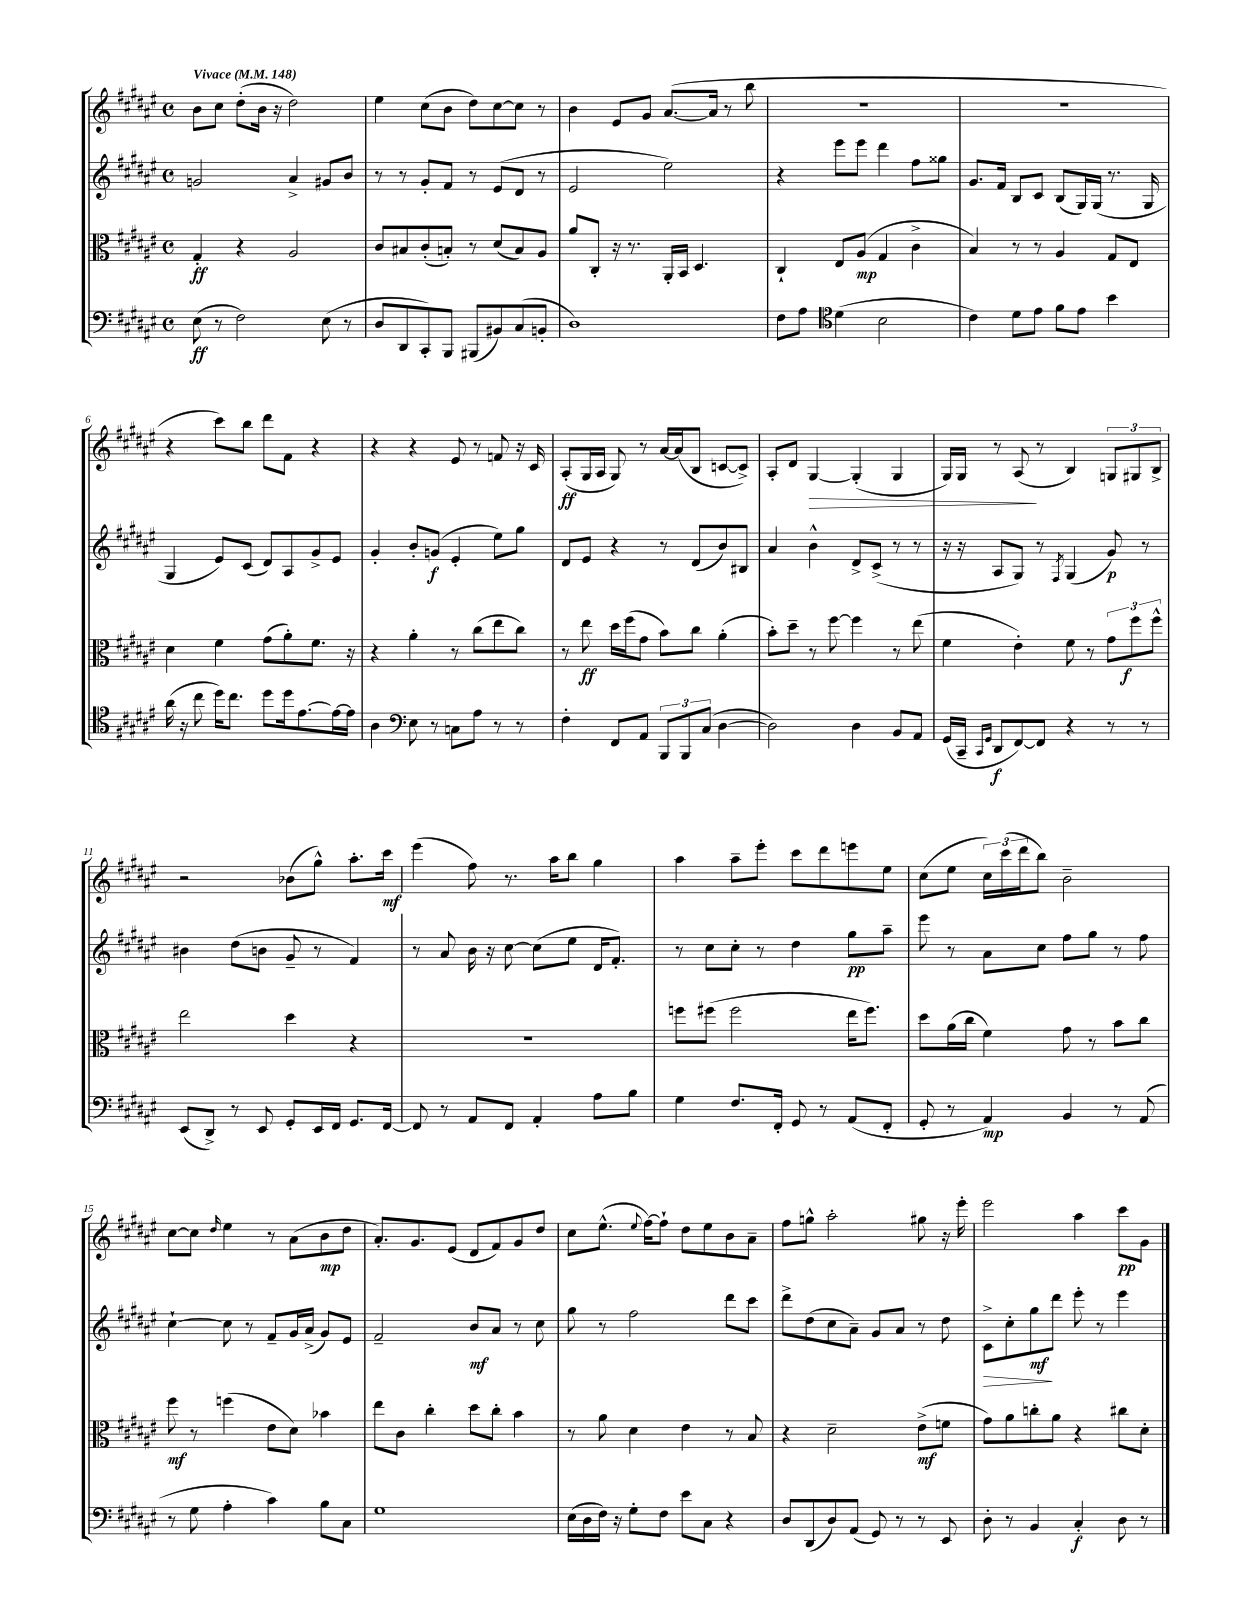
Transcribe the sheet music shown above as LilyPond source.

<<
\new StaffGroup <<
\new Staff = "s0" {
    \clef treble \key fis \major \defaultTimeSignature \time 4/4 \tempo "Vivace" 4 = 148
    b'8 cis''8 dis''8-.( b'16 r16 dis''2) |
    eis''4 cis''8( b'8 dis''8) cis''8~ cis''8 r8 |
    b'4 eis'8 gis'8 ais'8.~( ais'16 r8 b''8 |
    R1 |
    r1 |
    r4 cis'''8) b''8 dis'''8 fis'8 r4 |
    r4 r4 eis'8 r8 f'8 r16 cis'16 |
    ais8-.\ff( gis16 ais16 gis8) r8 ais'16~ ais'16( b8 c'8~ c'8->) |
    ais8-. dis'8 gis4~\> gis4-.( gis4 |
    gis16) gis16 r8 ais8\!( r8 b4) \tuplet 3/2 { g8 gis8 b8-> } |
    r2 bes'8( gis''8-^) ais''8.-. cis'''16\mf |
    eis'''4( fis''8) r8. ais''16 b''8 gis''4 |
    ais''4 ais''8-- eis'''8-. cis'''8 dis'''8 e'''8 eis''8 |
    cis''8( eis''8 \tuplet 3/2 { cis''16) cis'''16( dis'''16 } b''8) b'2-- |
    cis''8~ cis''8 \grace { dis''16 } eis''4 r8 ais'8( b'8\mp dis''8 |
    ais'8.-.) gis'8. eis'8( dis'8 fis'8) gis'8 dis''8 |
    cis''8 eis''8.-^( \appoggiatura { eis''8 } fis''16~) fis''8-! dis''8 eis''8 b'8 ais'8-- |
    fis''8 g''8-^ ais''2-. gis''8 r16 eis'''16-. |
    eis'''2 ais''4 cis'''8\pp gis'8 \bar "|." |
}
\new Staff = "s1" {
    \clef treble \key fis \major \defaultTimeSignature \time 4/4
    g'2 ais'4-> gis'8 b'8 |
    r8 r8 gis'8-. fis'8 r8 eis'8( dis'8 r8 |
    eis'2 eis''2) |
    r4 eis'''8 eis'''8 dis'''4 fis''8 gisis''8 |
    gis'8. fis'16 b8 cis'8 b8( gis16) gis16( r8. gis16 |
    gis4 eis'8) cis'8( dis'8) ais8 gis'8-> eis'8 |
    gis'4-. b'8-. g'8\f( eis'4-. eis''8) gis''8 |
    dis'8 eis'8 r4 r8 dis'8( b'8) bis8 |
    ais'4 b'4-^ dis'8-> cis'8->( r8 r8 |
    r16 r16 ais8 gis8) r8 \acciaccatura { fis8 } gis4( gis'8\p) r8 |
    bis'4 dis''8( b'8 gis'8-- r8 fis'4) |
    r8 ais'8 b'16 r16 cis''8~ cis''8( eis''8 dis'16 fis'8.-.) |
    r8 cis''8 cis''8-. r8 dis''4 gis''8\pp ais''8-- |
    eis'''8 r8 ais'8 cis''8 fis''8 gis''8 r8 fis''8 |
    cis''4~-! cis''8 r8 fis'8-- gis'16 ais'16->( gis'8) eis'8 |
    fis'2-- b'8\mf ais'8 r8 cis''8 |
    gis''8 r8 fis''2 dis'''8 cis'''8 |
    dis'''8-> dis''8( cis''8 ais'8--) gis'8 ais'8 r8 dis''8 |
    cis'8->\> cis''8-. gis''8\mf\! dis'''8 eis'''8-. r8 eis'''4 \bar "|." |
}
\new Staff = "s2" {
    \clef alto \key fis \major \defaultTimeSignature \time 4/4
    gis4-.\ff r4 ais2 |
    cis'8 bis8 cis'8-.( b8-.) r8 dis'8( b8) ais8 |
    ais'8 cis8-. r16 r8. ais,16-. b,16 dis4. |
    cis4-! eis8 ais8\mp( gis4 cis'4-> |
    b4) r8 r8 ais4 gis8 eis8 |
    dis'4 fis'4 gis'8( ais'8-.) fis'8. r16 |
    r4 ais'4-. r8 cis''8( eis''8 cis''8) |
    r8 eis''8\ff dis''16 fis''16( gis'8 b'8) cis''8 ais'4-.( |
    b'8-.) dis''8-- r8 fis''8~ fis''4 r8 eis''8( |
    fis'4 eis'4-.) fis'8 r8 \tuplet 3/2 { gis'8 fis''8\f fis''8-^ } |
    eis''2 dis''4 r4 |
    r1 |
    f''8 fis''8( fis''2 eis''16 fis''8.) |
    dis''8 ais'16( cis''16 fis'4) gis'8 r8 b'8 cis''8 |
    fis''8\mf r8 f''4( eis'8 dis'8) bes'4 |
    eis''8 cis'8 cis''4-. dis''8 cis''8-. b'4 |
    r8 ais'8 dis'4 eis'4 r8 b8 |
    r4 dis'2-- eis'8->\mf( f'8 |
    gis'8) ais'8 c''8-. ais'8 r4 cis''8 dis'8-. \bar "|." |
}
\new Staff = "s3" {
    \clef bass \key fis \major \defaultTimeSignature \time 4/4
    eis8\ff( r8 fis2) eis8( r8 |
    dis8 dis,8 cis,8-.) b,,8 bis,,8( bis,8) cis8( b,8-. |
    dis1) |
    fis8 ais8 \clef tenor dis'4( b2 |
    cis'4) dis'8 eis'8 fis'8 eis'8 b'4 |
    ais'16( r16 cis''8 dis''16) cis''8. dis''8 dis''16 eis'8.~ eis'16~ eis'16 |
    ais4 \clef bass eis8 r8 c8 ais8 r8 r8 |
    fis4-. fis,8 ais,8 \tuplet 3/2 { b,,8 b,,8 cis8( } dis4~ |
    dis2) dis4 b,8 ais,8 |
    gis,16( cis,16-- \grace { cis,16 gis,16 } dis,8\f fis,8~) fis,8 r4 r8 r8 |
    eis,8( dis,8->) r8 eis,8 gis,8-. eis,16 fis,16 gis,8. fis,16~ |
    fis,8 r8 ais,8 fis,8 ais,4-. ais8 b8 |
    gis4 fis8. fis,16-. gis,8 r8 ais,8( fis,8-. |
    gis,8-. r8 ais,4\mp) b,4 r8 ais,8( |
    r8 gis8 ais4-. cis'4) b8 cis8 |
    gis1 |
    eis16( dis16 fis16) r16 gis8-. fis8 eis'8 cis8 r4 |
    dis8 dis,8( dis8) ais,8( gis,8) r8 r8 eis,8 |
    dis8-. r8 b,4 cis4-.\f dis8 r8 \bar "|." |
}
>>
>>
